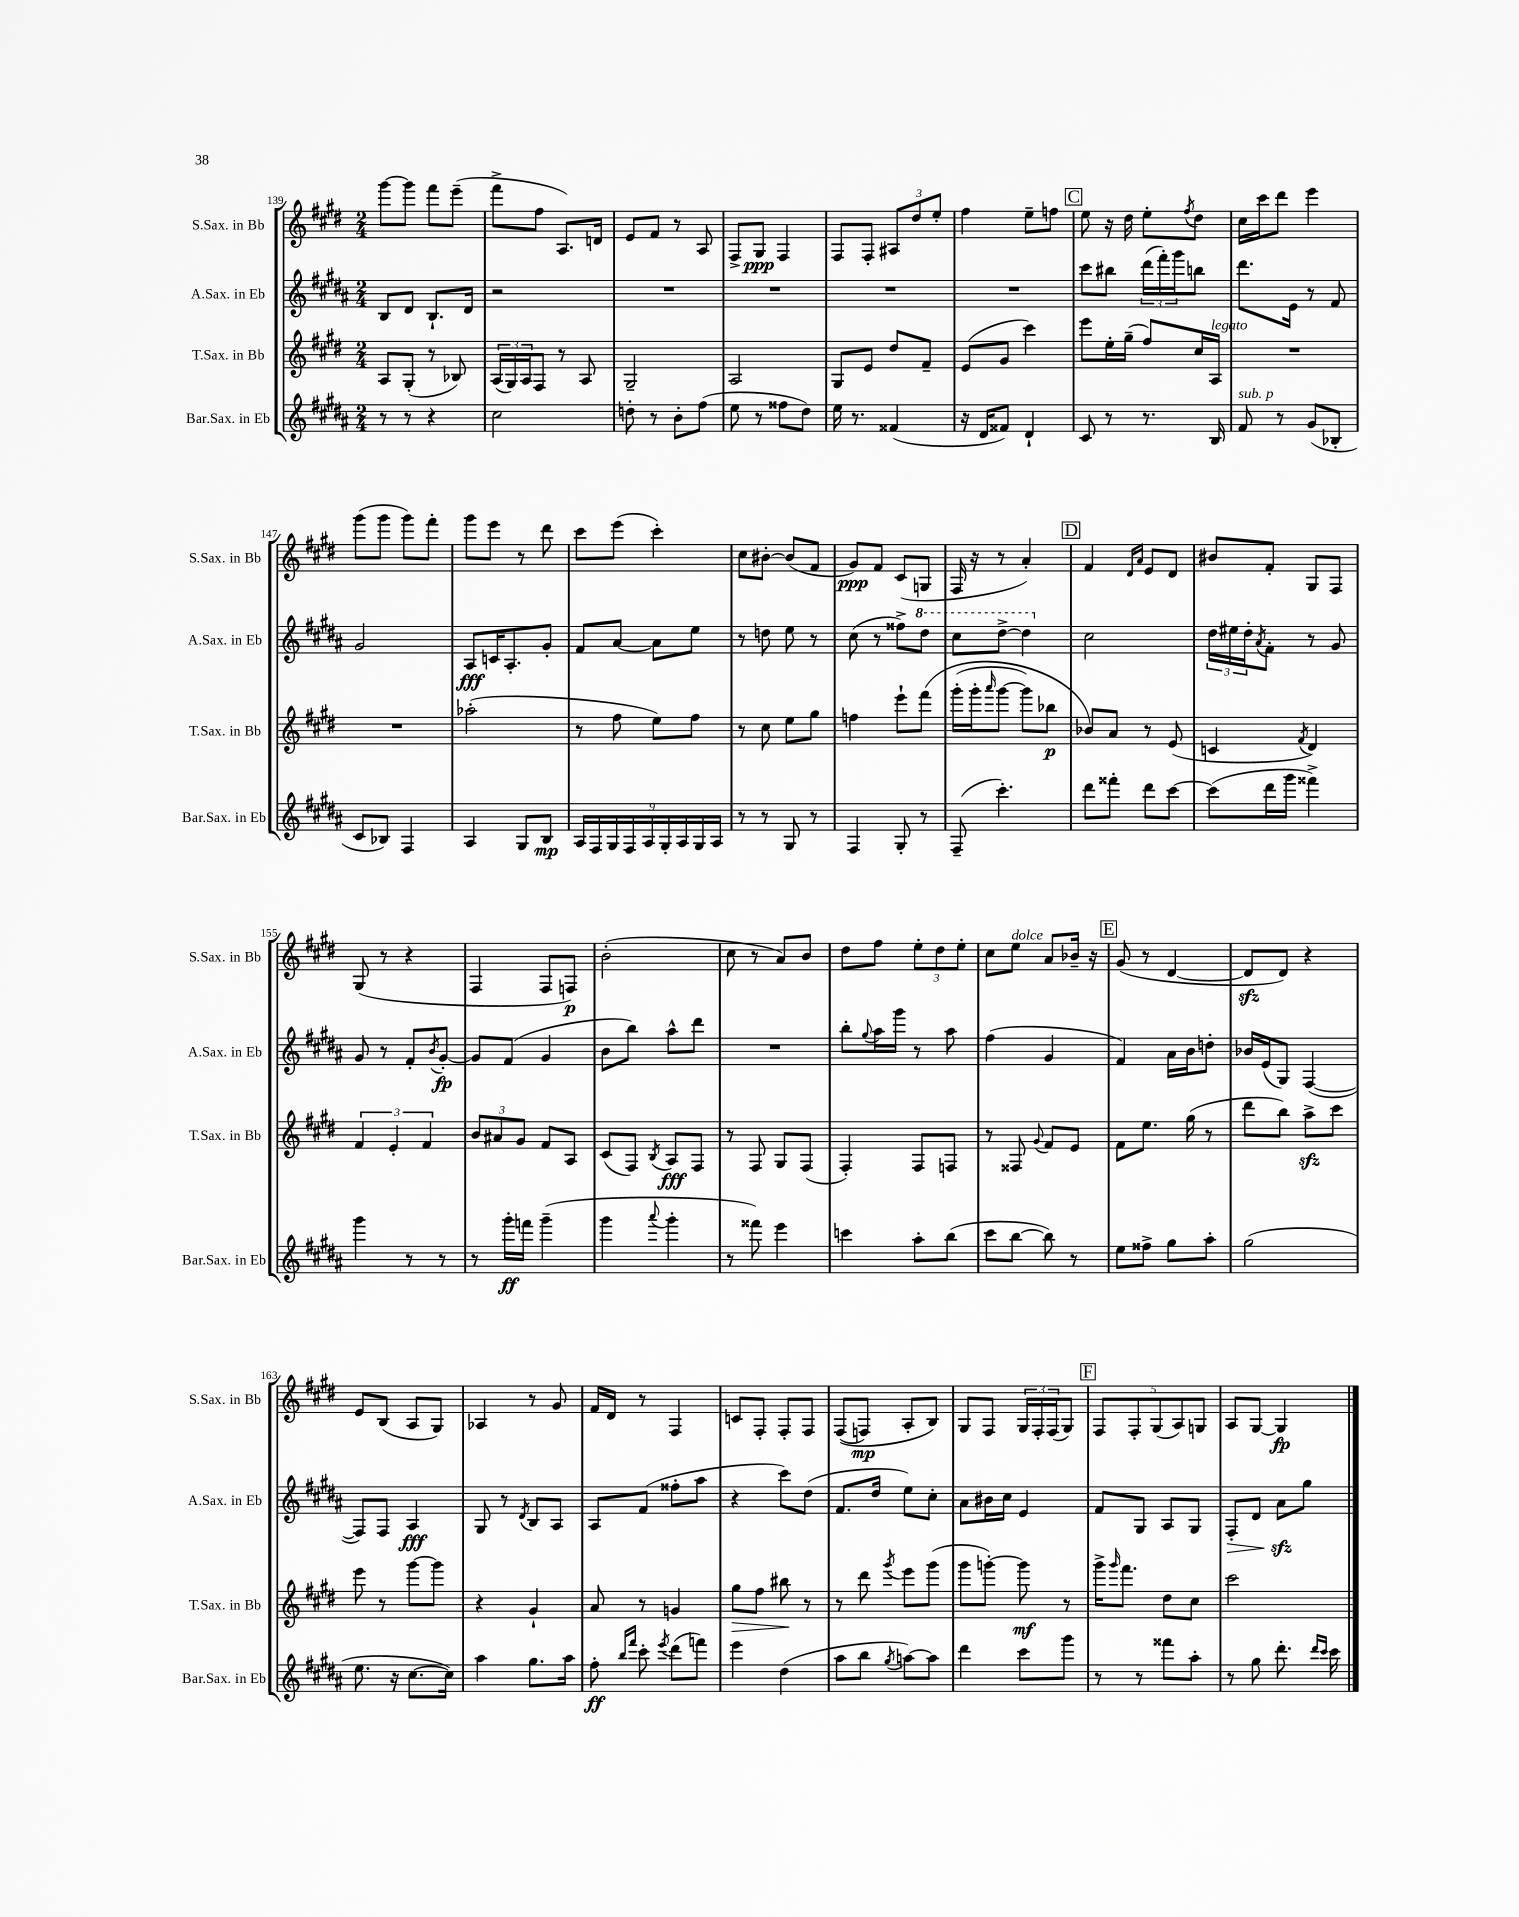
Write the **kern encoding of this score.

**kern	**dynam	**kern	**dynam	**kern	**dynam	**kern	**dynam
*part4	*part4	*part3	*part3	*part2	*part2	*part1	*part1
*staff4	*staff4	*staff3	*staff3	*staff2	*staff2	*staff1	*staff1
*I"Bar.Sax. in Eb	*	*I"T.Sax. in Bb	*	*I"A.Sax. in Eb	*	*I"S.Sax. in Bb	*
*I'Bar.Sax. in Eb	*	*I'T.Sax. in Bb	*	*I'A.Sax. in Eb	*	*I'S.Sax. in Bb	*
*clefG2	*	*clefG2	*	*clefG2	*	*clefG2	*
*k[f#c#g#d#a#]	*	*k[f#c#g#d#]	*	*k[f#c#g#d#a#]	*	*k[f#c#g#d#]	*
*M2/4	*	*M2/4	*	*M2/4	*	*M2/4	*
=139	=139	=139	=139	=139	=139	=139	=139
8r	.	8A/L	.	8B/L	.	[8ggg#\L	.
8r	.	(8G#'/J	.	8d#/J	.	8ggg#\J]	.
4r	.	8r	.	8.B`/L	.	8fff#\L	.
.	.	8B-X/)	.	.	.	(8eee~\J	.
.	.	.	.	16d#/Jk	.	.	.
=140	=140	=140	=140	=140	=140	=140	=140
2cc#\	.	(24A/LL	.	2r	.	8fff#^\L	.
.	.	24G#/)	.	.	.	.	.
.	.	24A/J	.	.	.	.	.
.	.	8F#/J	.	.	.	8ff#\J	.
.	.	8r	.	.	.	8.A/L)	.
.	.	8A/	.	.	.	.	.
.	.	.	.	.	.	16dn/Jk	.
=141	=141	=141	=141	=141	=141	=141	=141
8ddn'\	.	2G#~/	.	2r	.	8e/L	.
8r	.	.	.	.	.	8f#/J	.
8b'\L	.	.	.	.	.	8r	.
(8ff#\J	.	.	.	.	.	8A/	.
=142	=142	=142	=142	=142	=142	=142	=142
8ee\	.	2A/	.	2r	.	8F#^/L	.
8r	.	.	.	.	.	8G#/J	ppp
8ff##X\L	.	.	.	.	.	4F#/	.
8dd#\J)	.	.	.	.	.	.	.
=143	=143	=143	=143	=143	=143	=143	=143
16ee\	.	8G#/L	.	2r	.	8F#/L	.
8.r	.	.	.	.	.	.	.
.	.	8e/J	.	.	.	8F#'/J	.
(4f##X/	.	8dd#/L	.	.	.	12A#X/L	.
.	.	.	.	.	.	12dd#/	.
.	.	8f#~/J	.	.	.	.	.
.	.	.	.	.	.	12ee'/J	.
=144	=144	=144	=144	=144	=144	=144	=144
16r	.	(8e/L	.	2r	.	4ff#\	.
16d#/KL	.	.	.	.	.	.	.
8f##X/J)	.	8g#/J	.	.	.	.	.
4d#`/	.	4ccc#\)	.	.	.	8ee~\L	.
.	.	.	.	.	.	8ffn\J	.
!!LO:REH:place=s1:t=C
=145	=145	=145	=145	=145	=145	=145	=145
8c#/	.	8eee\L	.	8ccc#\L	.	8ee\	.
8r	.	16ee'\L	.	8bb#X\J	.	16r	.
.	.	(16gg#~\JJ	.	.	.	16dd#\	.
8.r	.	8ff#/L)	.	(24ddd#\LL	.	8ee'\L	.
.	.	.	.	24fff#'\)	.	.	.
.	.	.	.	24ggg#\J	.	.	.
.	.	.	.	.	.	8qff#/	.
.	.	16cc#/L	.	8bbn\J	.	8dd#\J	.
!	!	!LO:TX:a:i:t=legato	!	!	!	!	!
16B/	.	16A/JJ	.	.	.	.	.
=146	=146	=146	=146	=146	=146	=146	=146
!LO:TX:a:i:t=sub. p	!	!	!	!	!	!	!
8f#/	.	2r	.	8.ddd#\L	.	16cc#\LL	.
.	.	.	.	.	.	16ccc#\J	.
8r	.	.	.	.	.	8ddd#\J	.
.	.	.	.	16e\Jk	.	.	.
(8g#/L	.	.	.	8r	.	4eee\	.
8B-X'/J	.	.	.	8f#/	.	.	.
!!LO:LB:g=z
=147	=147	=147	=147	=147	=147	=147	=147
8c#/L	.	2r	.	2g#/	.	(8ggg#\L	.
8B-X/J)	.	.	.	.	.	8ggg#\J	.
4F#/	.	.	.	.	.	8ggg#\L)	.
.	.	.	.	.	.	8fff#'\J	.
=148	=148	=148	=148	=148	=148	=148	=148
4A#/	.	(2aa-X'\	.	8A#/L	fff	8ggg#\L	.
.	.	.	.	16cn/K	.	8eee\J	.
.	.	.	.	8.A#'/	.	.	.
8G#/L	.	.	.	.	.	8r	.
8B/J	mp	.	.	8g#'/J	.	8ddd#\	.
=149	=149	=149	=149	=149	=149	=149	=149
18A#/LL	.	8r	.	8f#/L	.	8ccc#\L	.
18F#/	.	.	.	.	.	.	.
18G#/	.	.	.	.	.	.	.
.	.	8ff#\	.	[8a#/J	.	(8eee\J	.
18F#/	.	.	.	.	.	.	.
18A#/	.	.	.	.	.	.	.
.	.	8ee\L)	.	8a#\L]	.	4ccc#'\)	.
18G#'/	.	.	.	.	.	.	.
18A#/	.	.	.	.	.	.	.
.	.	8ff#\J	.	8ee\J	.	.	.
18G#/	.	.	.	.	.	.	.
18A#/JJ	.	.	.	.	.	.	.
=150	=150	=150	=150	=150	=150	=150	=150
8r	.	8r	.	8r	.	8cc#\L	.
8r	.	8cc#\	.	8ddn\	.	[8b#X'\J	.
8G#/	.	8ee\L	.	8ee\	.	(8b#/L]	.
8r	.	8gg#\J	.	8r	.	8f#/J	.
=151	=151	=151	=151	=151	=151	=151	=151
4F#/	.	4ffn\	.	(8cc#\	.	8g#/L)	ppp
.	.	.	.	8r	.	8f#/J	.
8G#'/	.	8eee`\L	.	8ff##X^\L)	.	(8c#/L	.
*	*	*	*	*8va	*	*	*
8r	.	(8fff#\J	.	8ddd#\J	.	8Gn/J	.
=152	=152	=152	=152	=152	=152	=152	=152
(8F#~/	.	(16ggg#'\LL	.	8ccc#\L	.	16F#/	.
.	.	16ggg#'\J	.	.	.	16r	.
.	.	16qqaaa/	.	.	.	.	.
4.ccc#'\)	.	[8ggg#\J	.	[8ddd#^\J	.	8r	.
.	.	8ggg#\L])	.	4ddd#\]	.	4a'/)	.
.	.	8bb-X\J	p	.	.	.	.
!!LO:REH:place=s1:t=D
=153	=153	=153	=153	=153	=153	=153	=153
*	*	*	*	*X8va	*	*	*
8ddd#\L	.	8b-X/L)	.	2cc#\	.	4f#/	.
8fff##X'\J	.	8a/J	.	.	.	.	.
.	.	.	.	.	.	16qqd#/LL	.
.	.	.	.	.	.	16qqa/JJ	.
8ddd#\L	.	8r	.	.	.	8e/L	.
[8ccc#\J	.	(8e/	.	.	.	8d#/J	.
=154	=154	=154	=154	=154	=154	=154	=154
(8ccc#\L]	.	4cn/	.	24dd#\LL	.	8b#X/L	.
.	.	.	.	24ee#X\	.	.	.
.	.	.	.	24dd#'\J	.	.	.
.	.	.	.	8qa#/	.	.	.
16ddd#\L	.	.	.	8f#'\J	.	8f#'/J	.
16ggg#\JJ	.	.	.	.	.	.	.
.	.	8qf#/	.	.	.	.	.
4fff##X^\)	.	4d#/)	.	8r	.	8G#/L	.
.	.	.	.	8g#/	.	8F#/J	.
!!LO:LB:g=z
=155	=155	=155	=155	=155	=155	=155	=155
4ggg#\	.	6f#/	.	8g#/	.	(8G#/	.
.	.	.	.	8r	.	8r	.
.	.	6e'/	.	.	.	.	.
8r	.	.	.	8f#'/L	.	4r	.
.	.	6f#/	.	.	.	.	.
.	.	.	.	8qb/	.	.	.
8r	.	.	.	[8g#'/J	fp	.	.
=156	=156	=156	=156	=156	=156	=156	=156
8r	.	12b/L	.	8g#/L]	.	4F#/	.
.	.	12a#X/	.	.	.	.	.
16ggg#'\LL	ff	.	.	(8f#/J	.	.	.
.	.	12g#/J	.	.	.	.	.
16fffn\JJ	.	.	.	.	.	.	.
(4ggg#~\	.	8f#/L	.	4g#/	.	8F#/L	.
.	.	8A/J	.	.	.	8Fn/J)	p
=157	=157	=157	=157	=157	=157	=157	=157
4ggg#\	.	(8c#/L	.	8b\L	.	(2b'\	.
.	.	8F#/J)	.	8bb\J)	.	.	.
8qqaaa#/	.	8qB/	.	.	.	.	.
4ggg#'\	.	8A/L	fff	8aa#^^\L	.	.	.
.	.	8F#/J	.	8ddd#\J	.	.	.
=158	=158	=158	=158	=158	=158	=158	=158
8r	.	8r	.	2r	.	8cc#\	.
8fff##X\)	.	8F#/	.	.	.	8r	.
4eee\	.	8G#/L	.	.	.	8a/L)	.
.	.	(8F#/J	.	.	.	8b/J	.
=159	=159	=159	=159	=159	=159	=159	=159
4cccn\	.	4F#'/)	.	8bb'\L	.	8dd#\L	.
.	.	.	.	8qqgg#/	.	.	.
.	.	.	.	16aa#\L	.	8ff#\J	.
.	.	.	.	16ggg#\JJ	.	.	.
8aa#'\L	.	8F#/L	.	8r	.	12ee'\L	.
.	.	.	.	.	.	12dd#\	.
(8bb\J	.	8Fn/J	.	8aa#\	.	.	.
.	.	.	.	.	.	12ee'\J	.
=160	=160	=160	=160	=160	=160	=160	=160
8ccc#\L	.	8r	.	(4ff#\	.	8cc#\L	.
!	!	!	!	!	!	!LO:TX:a:i:t=dolce	!
[8bb\J	.	8F##X/	.	.	.	8ee\J	.
.	.	8qqg#/	.	.	.	.	.
8bb\])	.	8f#/L	.	4g#/	.	8a/L	.
8r	.	8e/J	.	.	.	16b-X~/Jk	.
.	.	.	.	.	.	16r	.
!!LO:REH:place=s1:t=E
=161	=161	=161	=161	=161	=161	=161	=161
8ee\L	.	8f#\L	.	4f#/)	.	(8g#/	.
8ff##X^\J	.	8.ee\J	.	.	.	8r	.
8gg#\L	.	.	.	16a#\LL	.	[4d#/	.
.	.	(16gg#\	.	16b\J	.	.	.
8aa#'\J	.	8r	.	8ddn'\J	.	.	.
=162	=162	=162	=162	=162	=162	=162	=162
(2gg#\	.	8ddd#\L	.	16b-X/LL	.	8d#zz/L]	.
.	.	.	.	(16e/J	.	.	.
.	.	8bb\J)	.	8G#/J)	.	8d#/J)	.
.	.	8aazz^\L	.	([4F#/	.	4r	.
.	.	8ccc#\J	.	.	.	.	.
!!LO:LB:g=z
=163	=163	=163	=163	=163	=163	=163	=163
8.ee\	.	8eee\	.	8F#/L])	.	8e/L	.
.	.	8r	.	8F#/J	.	(8B/J	.
16r	.	.	.	.	.	.	.
[8.cc#\L	.	[8ggg#\L	.	4A#/	fff	8A/L	.
.	.	8ggg#\J]	.	.	.	8G#/J)	.
16cc#\Jk])	.	.	.	.	.	.	.
=164	=164	=164	=164	=164	=164	=164	=164
4aa#\	.	4r	.	8G#/	.	4A-X/	.
.	.	.	.	8r	.	.	.
.	.	.	.	8qd#/	.	.	.
8.gg#\L	.	4g#`/	.	8B/L	.	8r	.
.	.	.	.	8A#/J	.	8g#/	.
16aa#\Jk	.	.	.	.	.	.	.
=165	=165	=165	=165	=165	=165	=165	=165
8ff#'\	ff	8a/	.	8A#/L	.	16f#/LL	.
.	.	.	.	.	.	16d#/JJ	.
16qqbb/LL	.	.	.	.	.	.	.
16qqfff#/JJ	.	.	.	.	.	.	.
8ccc#'\	.	8r	.	(8f#/J	.	8r	.
8qeee/	.	.	.	.	.	.	.
(8ddd#\L	.	4gn/	.	8ff##X'\L	.	4F#/	.
8fffn\J)	.	.	.	8aa#\J	.	.	.
=166	=166	=166	=166	=166	=166	=166	=166
!	!	!	!LO:HP:b	!	!	!	!
4eee\	.	8gg#\L	>	4r	.	8cn/L	.
.	.	8ff#\J	.	.	.	8F#'/J	.
(4dd#\	.	8bb#X\	.	8ccc#\L)	.	8F#'/L	.
.	.	8r	]	(8dd#\J	.	8F#/J	.
=167	=167	=167	=167	=167	=167	=167	=167
8aa#\L	.	8r	.	8.f#/L	.	((8F#/L	.
8bb\J	.	8ddd#\	.	.	.	8Fn/J)	mp
.	.	.	.	16dd#/Jk	.	.	.
8qgg#/	.	8qggg#/	.	.	.	.	.
[8aan\L)	.	8eee\L	.	8ee\L)	.	8A'/L	.
8aa\J]	.	(8ggg#\J	.	8cc#'\J	.	8B/J)	.
=168	=168	=168	=168	=168	=168	=168	=168
4ddd#\	.	8ggg#\L	.	8a#\L	.	8G#/L	.
.	.	[8gggn'\J)	.	16b#X\L	.	8F#/J	.
.	.	.	.	16cc#\JJ	.	.	.
8ccc#\L	.	8ggg\]	mf	4e/	.	24G#/LL	.
.	.	.	.	.	.	24F#'/	.
.	.	.	.	.	.	(24F#/J	.
8ggg#\J	.	8r	.	.	.	8G#/J)	.
!!LO:REH:place=s1:t=F
=169	=169	=169	=169	=169	=169	=169	=169
8r	.	16ggg#^\KL	.	8f#/L	.	10F#/L	.
.	.	16qqggg#/	.	.	.	.	.
.	.	8.fff#\J	.	.	.	.	.
.	.	.	.	.	.	10F#'/	.
8r	.	.	.	8G#/J	.	.	.
.	.	.	.	.	.	(10G#/	.
8fff##X\L	.	8dd#\L	.	8A#/L	.	.	.
.	.	.	.	.	.	10A/)	.
8aa#'\J	.	8cc#\J	.	8G#/J	.	.	.
.	.	.	.	.	.	10Gn/J	.
=170	=170	=170	=170	=170	=170	=170	=170
!	!	!	!	!	!LO:HP:b	!	!
8r	.	2ccc#\	.	8F#'/L	>	8A/L	.
8gg#\	.	.	.	8d#/J	.	[8G#/J	.
8.ddd#'\	.	.	.	8a#zz\L	.	4G#/]	fp
.	.	.	.	8gg#\J	]	.	.
16qqddd#/LL	.	.	.	.	.	.	.
16qqccc#/JJ	.	.	.	.	.	.	.
16ccc#\	.	.	.	.	.	.	.
==	==	==	==	==	==	==	==
*-	*-	*-	*-	*-	*-	*-	*-
